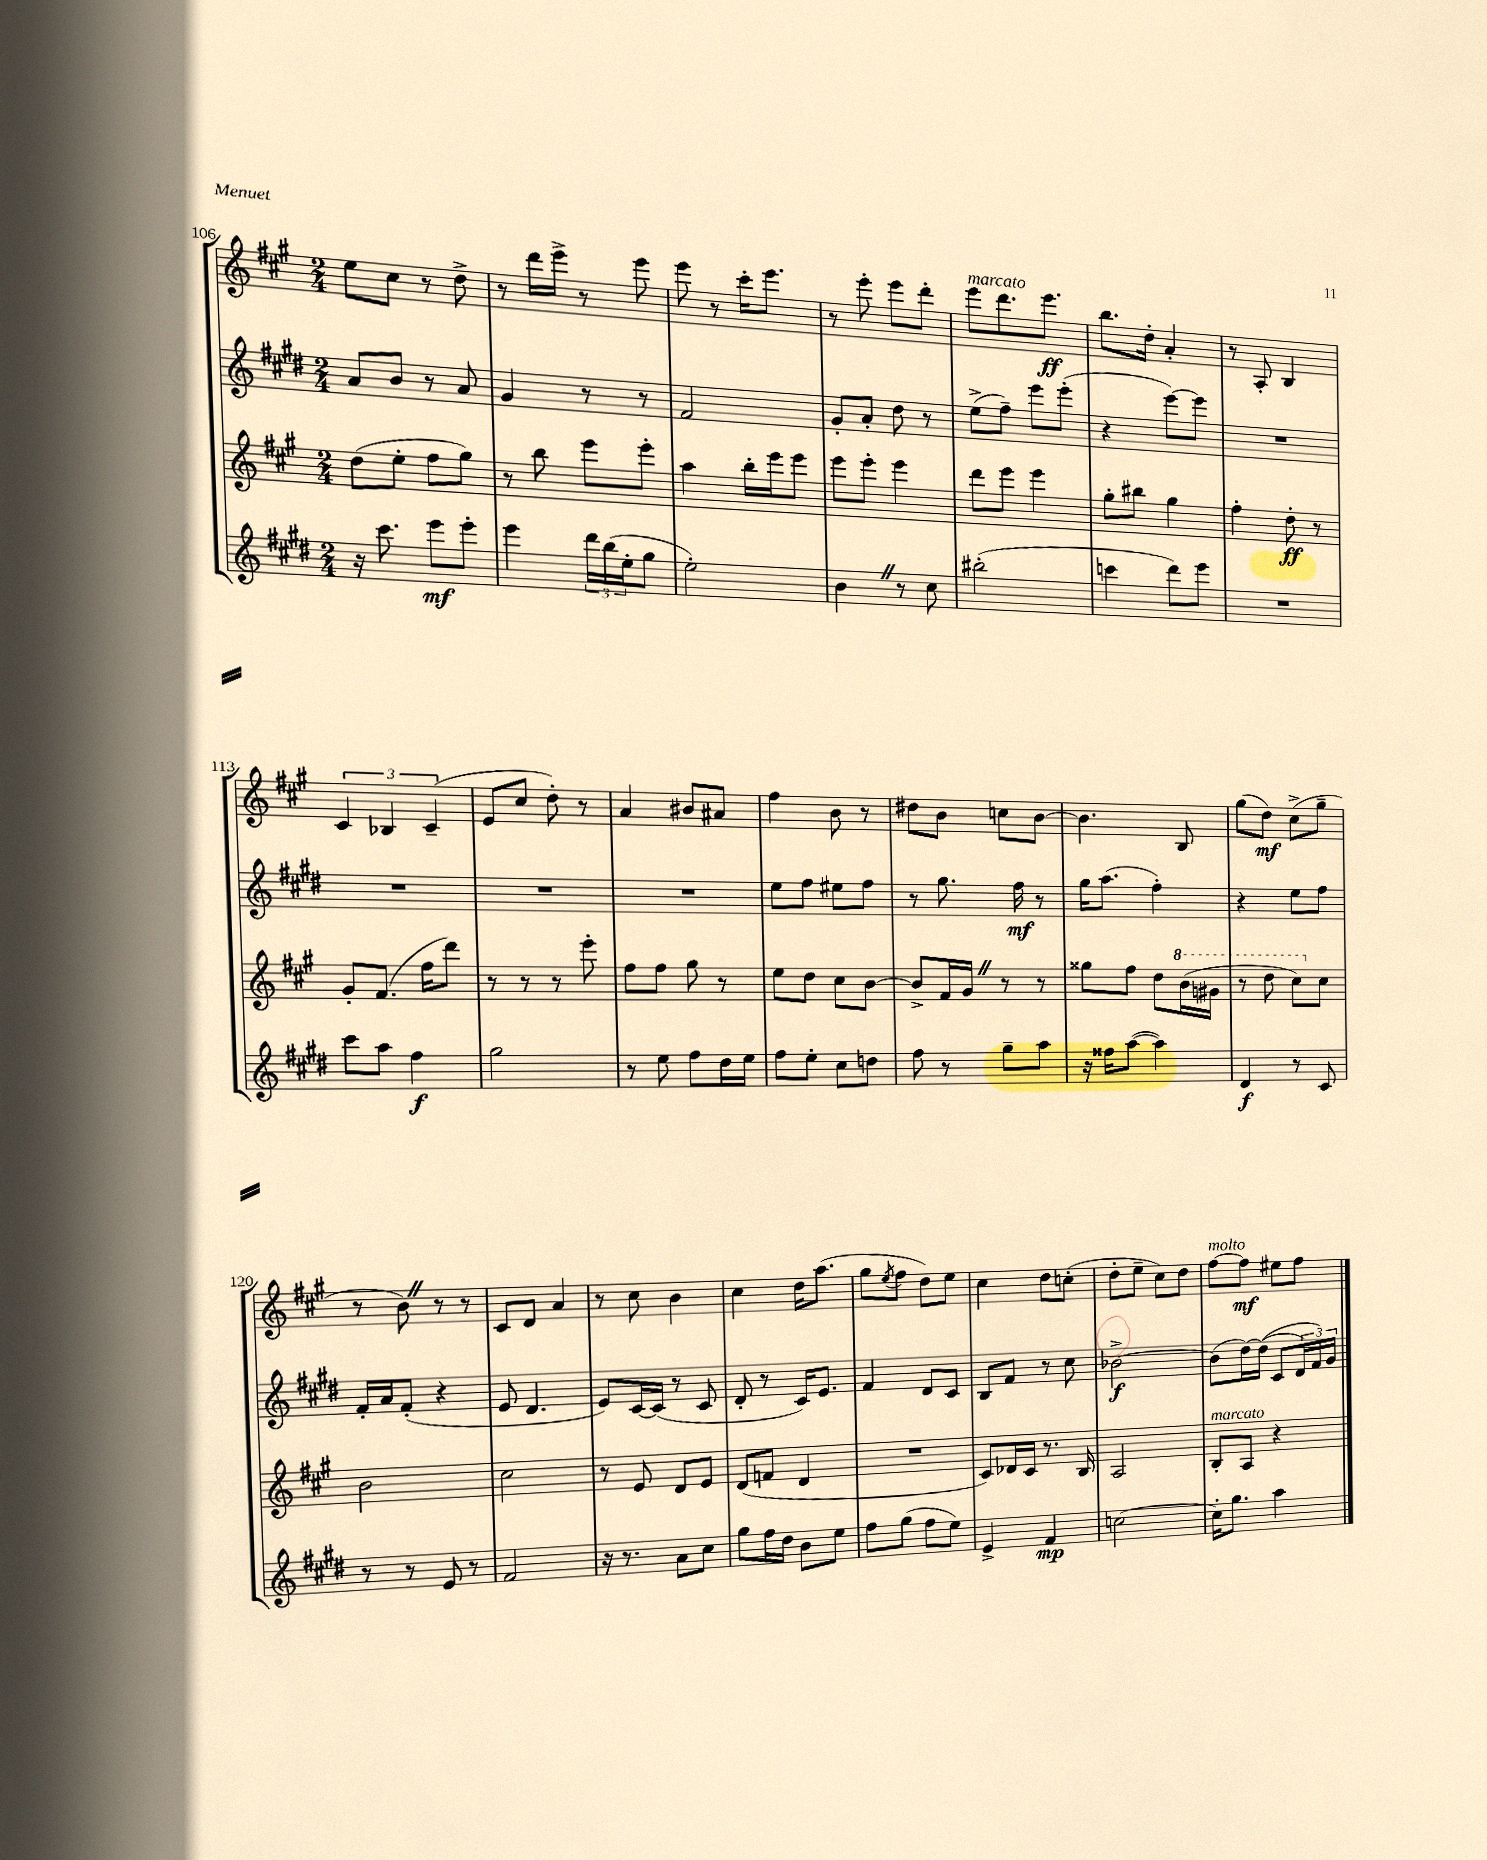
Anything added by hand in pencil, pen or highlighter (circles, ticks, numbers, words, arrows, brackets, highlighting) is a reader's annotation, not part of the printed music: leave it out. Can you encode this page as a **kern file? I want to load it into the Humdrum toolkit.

**kern	**kern	**kern	**kern
*staff4	*staff3	*staff2	*staff1
*clefG2	*clefG2	*clefG2	*clefG2
*k[f#c#g#d#]	*k[f#c#g#]	*k[f#c#g#d#]	*k[f#c#g#]
*M2/4	*M2/4	*M2/4	*M2/4
16r	(8dd\L	8a/L	8ee\L
8.ccc#\	.	.	.
.	8ee'\J	8b/J	8cc#\J
8eee\L	8ff#\L	8r	8r
8eee'\J	8gg#\J)	8a/	8dd^\
=	=	=	=
4eee\	8r	4g#/	8r
.	8bb\	.	16ddd\LL
.	.	.	16eee^\JJ
24ddd#\LL	8eee\L	8r	8r
(24bb\	.	.	.
24ee'\J	.	.	.
8gg#\J	8eee'\J	8r	8eee\
=	=	=	=
2ee'\)	4aa\	2f#/	8eee\
.	.	.	8r
.	16bb'\LL	.	16ccc#'\LK
.	16eee\J	.	8.eee\J
.	8eee\J	.	.
=	=	=	=
4b\	8eee\L	8g#'/L	8r
.	8eee'\J	8a'/J	8eee'\
8r	4eee\	8dd#\	8eee\L
8cc#\	.	8r	8ddd'\J
=	=	=	=
(2bb#'\	8ddd\L	(8ee^\L	8eee\L
.	8eee\J	8ff#~\J)	8.ddd\
.	4eee\	8eee\L	.
.	.	.	8.eee\J
.	.	(8eee'\J	.
=	=	=	=
4ccc\	8gg#'\L	4r	8.bb\L
.	8bb#\J	.	.
.	.	.	16dd'\Jk
8ddd#\L)	4gg#\	[8eee\L)	4a'/
8eee\J	.	8eee\]J	.
=	=	=	=
2r	4ff#'\	2r	8r
.	.	.	8A'/
.	8dd'\	.	4B/
.	8r	.	.
=	=	=	=
8ccc#\L	8g#'/L	2r	6c#/
8aa\J	(8.f#/J	.	.
.	.	.	6B-/
4ff#\	.	.	.
.	16ff#\LK	.	.
.	.	.	(6c#~/
.	8ddd\J)	.	.
=	=	=	=
2gg#\	8r	2r	8e/L
.	8r	.	8cc#/J
.	8r	.	8dd'\)
.	8eee'\	.	8r
=	=	=	=
8r	8ff#\L	2r	4a/
8ee\	8ff#\J	.	.
8ff#\L	8gg#\	.	8b#/L
16dd#\L	8r	.	8a#/J
16ee\JJ	.	.	.
=	=	=	=
8ff#\L	8ee\L	8ee\L	4ff#\
8ee'\J	8dd\J	8ff#\J	.
8cc#\L	8cc#\L	8ee#\L	8b\
8dd\J	[8b\J	8ff#\J	8r
=	=	=	=
8ff#\	8b^/]L	8r	8dd#\L
8r	16f#/L	8.gg#\	8b\J
.	16g#/JJ	.	.
8gg#~\L	8r	.	8cc\L
.	.	16ff#\	.
8aa\J	8r	8r	[8b\J
=	=	=	=
16r	8gg##\L	16gg#\LK	4.b\]
16ff##\LK	.	(8.aa\J	.
([8aa\J	8ff#\J	.	.
4aa\])	8dd\L	4ff#'\)	.
.	(16bb\L	.	8B/
.	16gg#\JJ	.	.
=	=	=	=
4d#/	8r	4r	(8gg#\L
.	8ddd\	.	8dd\J)
8r	8ccc#\L)	8ee\L	(8cc#^\L
8c#/	8cc#\J	8ff#\J	8gg#~\J
=	=	=	=
8r	2b\	16f#'/LL	8r
.	.	16a/J	.
8r	.	(8f#'/J	8b\)
8e/	.	4r	8r
8r	.	.	8r
=	=	=	=
2f#/	2cc#\	8e/	8c#/L
.	.	4.d#/	8d/J
.	.	.	4a/
=	=	=	=
16r	8r	8e/L)	8r
8.r	.	.	.
.	8e/	[16c#/L	8cc#\
.	.	(16c#/]JJ	.
8a\L	8d/L	8r	4b\
8cc#\J	8e/J	8c#/	.
=	=	=	=
8gg#\L	(8d/L	8d#'/	4cc#\
16ff#\L	8f/J	8r	.
16dd#\JJ	.	.	.
8b\L	4d/	16c#/LK)	16dd\LK
.	.	8.e/J	(8.aa\J
8ee\J	.	.	.
=	=	=	=
8ff#\L	2r	4f#/	8gg#\L
.	.	.	8qee/
(8gg#\J	.	.	8ff#\J
8ff#\L	.	8d#/L	8dd\L)
8ee\J)	.	8c#/J	8ee\J
=	=	=	=
4e^/	8c#/L)	8B/L	4cc#\
.	16d-/L	8f#/J	.
.	16c#/JJ	.	.
4f#/	8.r	8r	8dd\L
.	.	8cc#\	(8cc'\J
.	16B/	.	.
=	=	=	=
[2cc\	2A/	[2b-^\	8dd'\L
.	.	.	8ee~\J
.	.	.	8cc#\L)
.	.	.	8dd\J
=	=	=	=
16cc'\]LK	8B'/L	(8b-\]L	[8ff#\L
8.gg#\J	.	.	.
.	8A/J	[16dd#\L)	8ff#\]J
.	.	&((16dd#\]JJ	.
4aa\	4r	8c#/L	8ee#\L
.	.	24d#/L)	8ff#\J
.	.	24f#/&)	.
.	.	24g#/JJ	.
==	==	==	==
*-	*-	*-	*-
